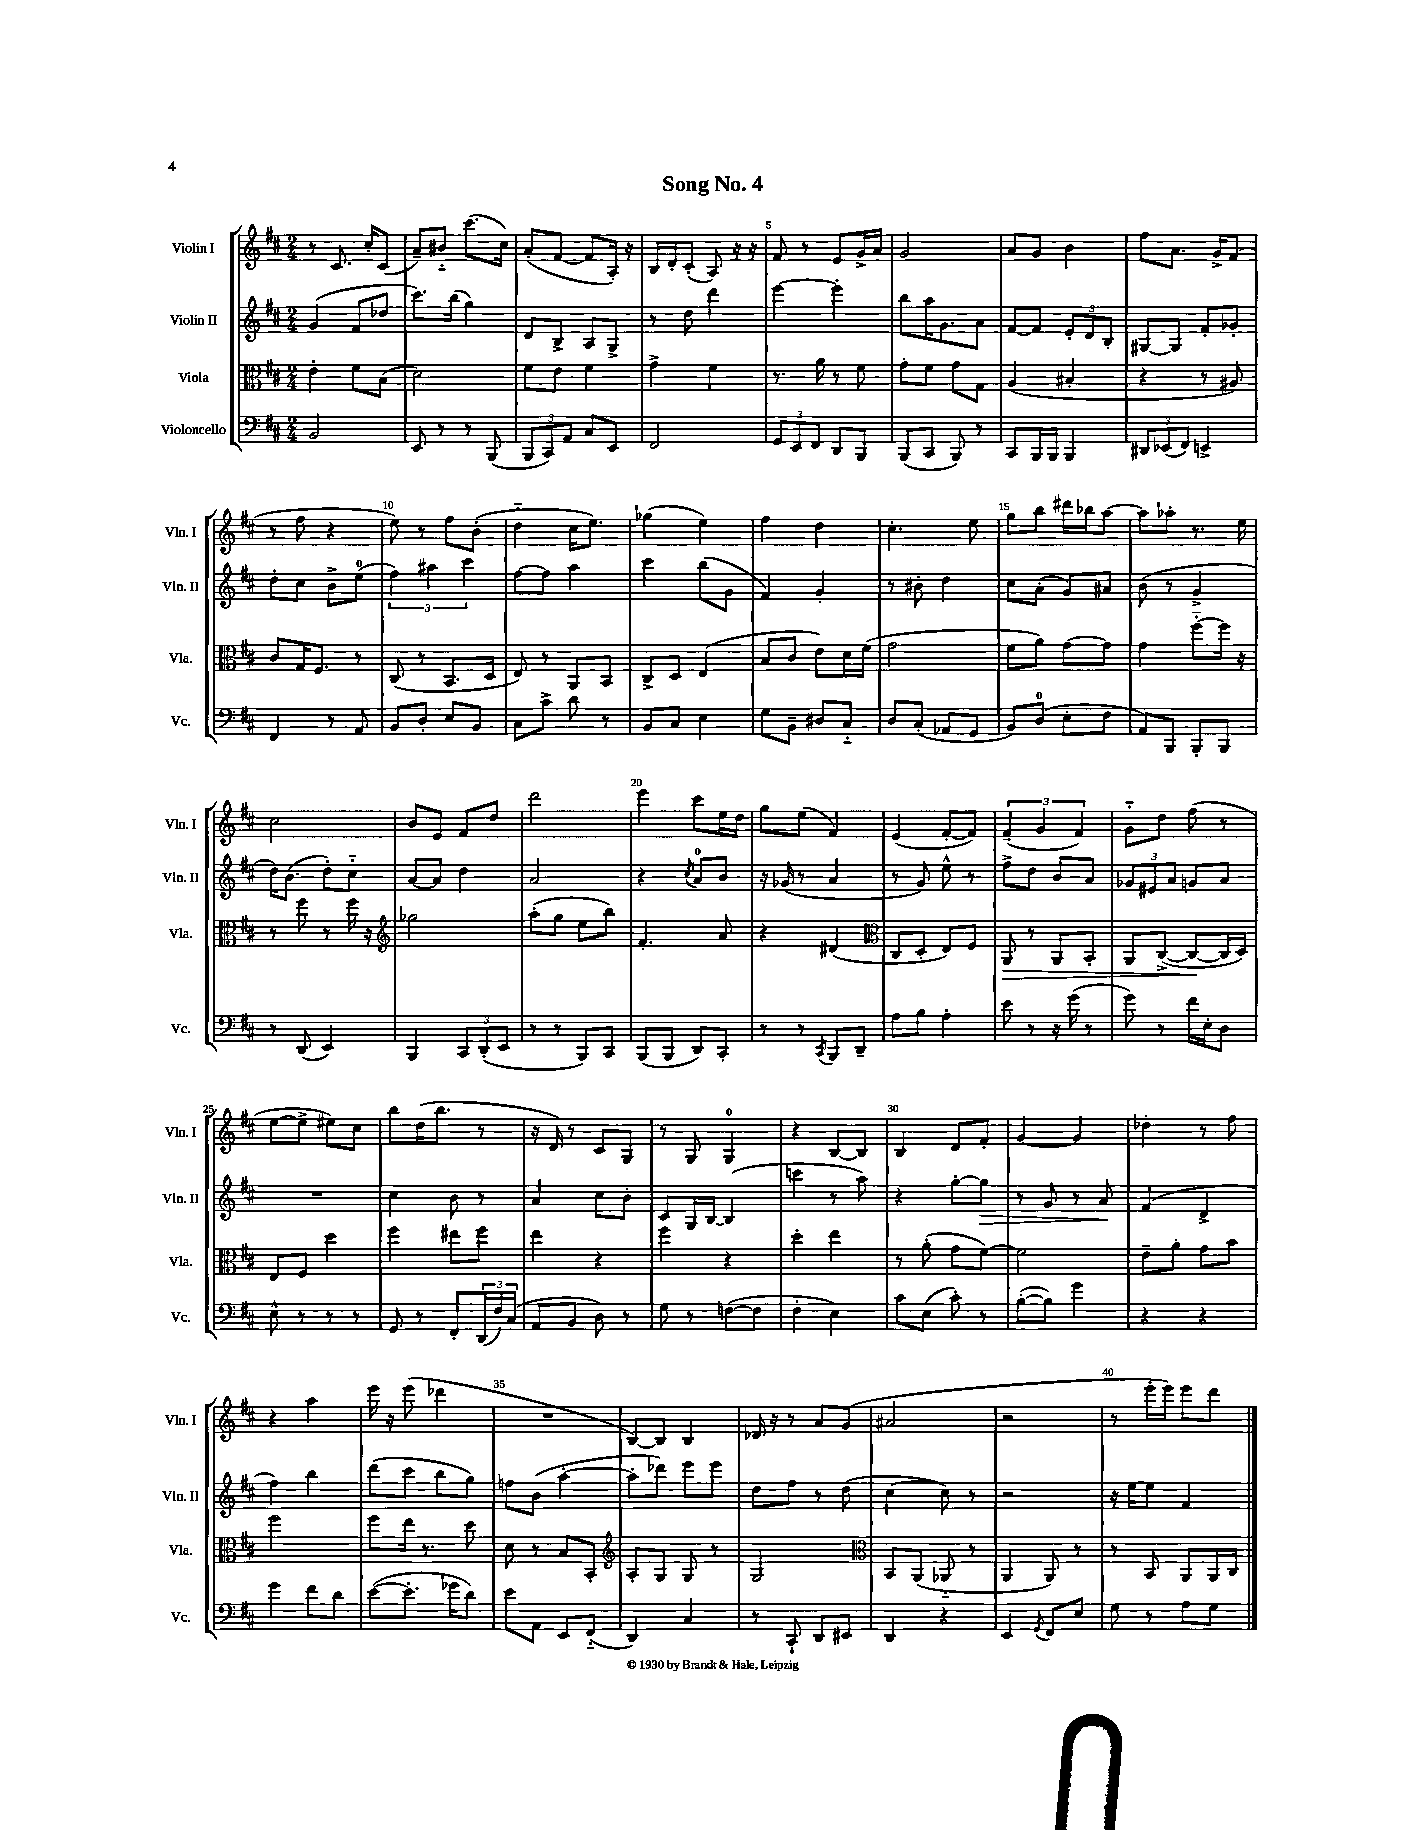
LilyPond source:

\header { title = "Song No. 4" }
<<
\new StaffGroup <<
\new Staff = "s0" \with { instrumentName = "Violin I" shortInstrumentName = "Vln. I" } {
    \clef treble \key d \major \numericTimeSignature \time 2/4
    r8 cis'8. cis''16-. cis'8( |
    a'8--) bis'8-_ cis'''8.( cis''16) |
    a'8-.( fis'8~ fis'8 a16-.) r16 |
    b16 d'16-. cis'8-.( a8) r16 r16 |
    fis'8 r8 e'8 g'16-> a'16 |
    g'2 |
    a'8 g'8 b'4 |
    fis''8 a'8. g'16-> fis'8( |
    r8 fis''8 r4 |
    e''8) r8 fis''8 b'8-.( |
    d''4-_ cis''16 e''8.) |
    ges''4( e''4) |
    fis''4 d''4 |
    cis''4.-. e''8 |
    g''8 b''8 dis'''16 bes''16 a''8~ |
    a''8 aes''8-. r8. e''16 |
    cis''2 |
    b'8 e'8 fis'8 d''8 |
    d'''2 |
    e'''4 cis'''8 e''16 d''16 |
    g''8 e''8( fis'4) |
    e'4( fis'8~-. fis'8) |
    \tuplet 3/2 { fis'4--( g'4 fis'4) } |
    g'8-_ d''8 fis''8( r8 |
    e''8~ e''8-> eis''8) cis''8 |
    b''8 d''16( b''8. r8 |
    r16 d'16) r8 cis'8 g8 |
    r8 g8 g4-0 |
    r4 b8~ b8 |
    b4 d'8 fis'8-. |
    g'4~ g'4 |
    des''4-. r8 fis''8 |
    r4 a''4 |
    e'''16 r16 e'''8( des'''4 |
    R2 |
    b8~) b8 b4 |
    des'16 r16 r8 a'8 g'8( |
    ais'2 |
    r2 |
    r8 e'''16-. e'''16) e'''8 d'''8 \bar "|." |
}
\new Staff = "s1" \with { instrumentName = "Violin II" shortInstrumentName = "Vln. II" } {
    \clef treble \key d \major \numericTimeSignature \time 2/4
    g'4( fis'8 des''8 |
    cis'''8.) b''16( g''4) |
    d'8 b8-> a8 g8-> |
    r8 d''8 d'''4 |
    e'''4~ e'''4-. |
    b''8 a''16 g'8. a'8 |
    fis'8~ fis'8 \tuplet 3/2 { e'8-. d'8 b8-. } |
    gis8~ gis8 fis'8-. ges'8-. |
    d''8-. cis''8 b'8-> e''8-0( |
    \tuplet 3/2 { fis''4) ais''4 cis'''4 } |
    fis''8~ fis''8 a''4 |
    cis'''4 b''8( g'8 |
    fis'4) g'4-. |
    r8 bis'8-. d''4 |
    cis''8 a'8-.( g'8) ais'8 |
    b'8( r8 g'4-> |
    d''16) b'8.( d''8-.) cis''8-_ |
    a'8~ a'8 d''4 |
    a'2 |
    r4 \acciaccatura { cis''8 } a'8-0 b'8 |
    r16 ges'16( r8 a'4 |
    r8 g'8) e''8-^ r8 |
    fis''8-> d''8 b'8 a'8 |
    \tuplet 3/2 { ges'8 eis'8 a'8 } g'8 a'8 |
    R2 |
    cis''4 b'8 r8 |
    a'4 cis''8 b'8-. |
    cis'8 g16 b16~ b4( |
    c'''4 r8 a''8) |
    r4 g''8~-. g''8\> |
    r8 g'8 r8 a'8\! |
    fis'4( d'4-> |
    fis''4) b''4 |
    d'''8( cis'''8 b''8 g''8) |
    f''8 b'8( a''4~-. |
    a''8-. des'''8) e'''8 e'''8 |
    d''8 fis''8 r8 d''8( |
    cis''4~ cis''8) r8 |
    r2 |
    r16 e''16~ e''8 fis'4 \bar "|." |
}
\new Staff = "s2" \with { instrumentName = "Viola" shortInstrumentName = "Vla." } {
    \clef alto \key d \major \numericTimeSignature \time 2/4
    e'4-. fis'8 b8( |
    d'2) |
    fis'8 e'8 fis'4 |
    g'4-> fis'4 |
    r8. a'16 r8 fis'8 |
    g'8-. fis'8 g'8 g8 |
    a4( bis4-. |
    r4 r8 ais8) |
    cis'8 g16 fis8. r8 |
    cis8( r8 b,8. d16 |
    e8) r8 a,8 b,8 |
    cis8-> d8 e4( |
    b8 cis'8 e'8) d'16 fis'16( |
    g'2 |
    fis'8 a'8) g'8~ g'8 |
    g'4 fis''8~-_ fis''16 r16 |
    r8 fis''8 r8 fis''16 r16 |
    \clef treble ges''2 |
    a''8-.( g''8 e''8 b''8) |
    fis'4.-. a'8 |
    r4 dis'4( |
    \clef alto cis8 d8-. e8) fis8 |
    a,8\> r8 a,8 b,8-. |
    a,8 cis8~->( cis8~\! cis16 d16) |
    e8 fis8 d''4 |
    fis''4 eis''8 fis''8 |
    e''4 r4 |
    fis''4 r4 |
    d''4-. e''4 |
    r8 a'8-.( g'8 fis'8~) |
    fis'2 |
    e'8-- a'8-. g'8 b'8 |
    fis''2 |
    fis''8 e''16 r8. d''8 |
    d'8 r8 b8 b,8-. |
    \clef treble a8-. g8 g8 r8 |
    g2 |
    \clef alto b,8 a,8( aes,8-_ r8 |
    a,4 a,8) r8 |
    r8 b,8 a,8 a,16 cis16 \bar "|." |
}
\new Staff = "s3" \with { instrumentName = "Violoncello" shortInstrumentName = "Vc." } {
    \clef bass \key d \major \numericTimeSignature \time 2/4
    b,2 |
    e,8 r8 r8 b,,8( |
    \tuplet 3/2 { b,,8 cis,8) a,8 } cis8 e,8 |
    fis,2 |
    \tuplet 3/2 { g,8 e,8 fis,8 } d,8 b,,8 |
    b,,8( cis,8 b,,8) r8 |
    cis,8 b,,16 b,,16 b,,4 |
    \tuplet 3/2 { dis,8 ees,8( fis,8) } e,4-> |
    fis,4 r8 a,8 |
    b,8 d8-. e8 b,8 |
    cis8 cis'8-> d'8 r8 |
    b,8 cis8 e4 |
    g8 b,8-- dis8 cis8-_ |
    d8 cis8-.( aes,8 g,8 |
    b,8) d8-0( e8-. fis8 |
    a,8) b,,8 b,,8-. b,,8 |
    r8 d,8( e,4) |
    b,,4 \tuplet 3/2 { cis,8 d,8-.( e,8 } |
    r8 r8 b,,8) cis,8 |
    b,,8( b,,8 d,8) cis,8-. |
    r8 r8 \acciaccatura { cis,8 } b,,8 d,8-- |
    a8 b8 a4-. |
    e'8 r8 r16 g'16( r8 |
    g'8) r8 fis'16 e16-. d8 |
    e8-^ r8 r8 r8 |
    g,8 r8 fis,8-. \tuplet 3/2 { d,16( fis16) cis16( } |
    a,8 b,8 d8) r8 |
    g8 r8 f8~( f8 |
    fis4-. e4) |
    cis'8 e8( cis'8-.) r8 |
    b8~-.( b8) g'4 |
    r4 r4 |
    g'4 fis'8 d'8 |
    e'8~( e'8.-. ges'16 d'8) |
    e'8 a,8 e,8 fis,8-_( |
    d,4) cis4 |
    r8 cis,8-! d,8 eis,8 |
    d,4 r4 |
    e,4 \acciaccatura { g,8 } fis,8 e8 |
    g8 r8 a8 g8 \bar "|." |
}
>>
>>
\layout { \context { \Score \override BarNumber.break-visibility = ##(#f #t #t) barNumberVisibility = #(every-nth-bar-number-visible 5) } }
